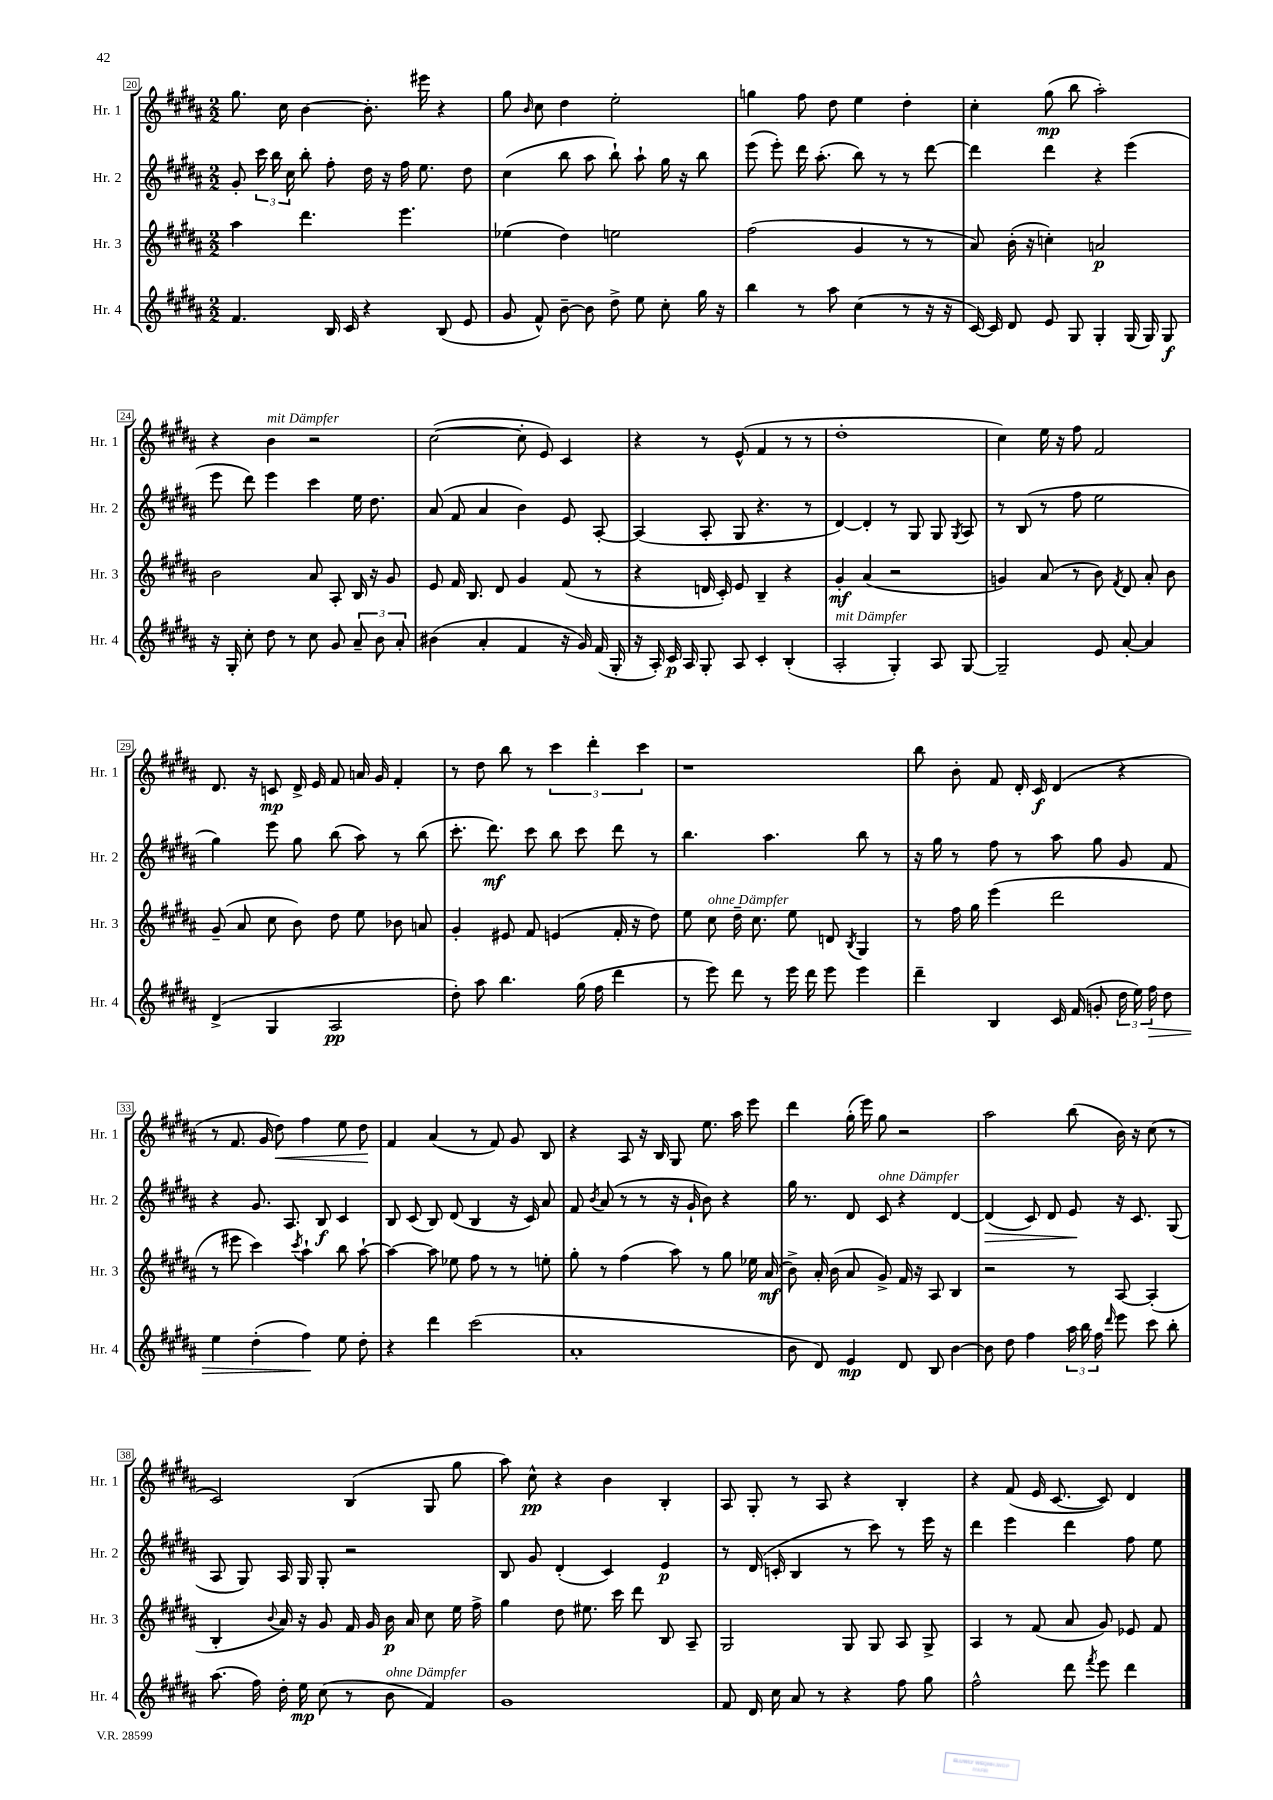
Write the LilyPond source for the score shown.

<<
\new StaffGroup <<
\new Staff = "s0" \with { instrumentName = "Hr. 1" shortInstrumentName = "Hr. 1" } {
    \clef treble \key b \major \numericTimeSignature \time 2/2
    \autoBeamOff gis''8. cis''16 b'4~ b'8.-. eis'''16 r4 |
    gis''8 \grace { b'16 } cis''8 dis''4 e''2-. |
    g''4 fis''8 dis''8 e''4 dis''4-. |
    cis''4-. gis''8\mp( b''8 ais''2-.) |
    r4 b'4^\markup { \italic "mit Dämpfer" } r2 |
    cis''2~( cis''8-. e'8) cis'4 |
    r4 r8 e'8-^( fis'4 r8 r8 |
    dis''1-. |
    cis''4) e''16 r16 fis''8 fis'2 |
    dis'8. r16 c'8\mp dis'16-> e'16 fis'8 a'16 gis'16 fis'4-. |
    r8 dis''8 b''8 r8 \tuplet 3/2 { cis'''4 dis'''4-. cis'''4 } |
    r1 |
    b''8 b'8-. fis'8 dis'16-. cis'16\f dis'4( r4 |
    r8 fis'8. gis'16 dis''8\<) fis''4 e''8 dis''8\! |
    fis'4 ais'4( r8 fis'8) gis'8 b8 |
    r4 ais8 r16 b16 gis8 e''8. ais''16 e'''8 |
    dis'''4 gis''16-.( e'''16) gis''8 r2 |
    ais''2 b''8( b'16) r16 cis''8( r8 |
    cis'2) b4( gis8 gis''8 |
    ais''8) cis''8-^\pp r4 b'4 b4-. |
    ais8 gis8-. r8 ais8 r4 b4-. |
    r4 fis'8( e'16 cis'8.~ cis'8) dis'4 \bar "|." |
}
\new Staff = "s1" \with { instrumentName = "Hr. 2" shortInstrumentName = "Hr. 2" } {
    \clef treble \key b \major \numericTimeSignature \time 2/2
    \autoBeamOff gis'8-. \tuplet 3/2 { cis'''16 b''16 cis''16 } b''8-. fis''8-. dis''16 r16 fis''16 e''8. dis''8 |
    cis''4( b''8 ais''8 b''8-!) ais''8-! gis''16 r16 b''8 |
    e'''8( e'''8-.) dis'''16 ais''8.-.( b''8) r8 r8 dis'''8~ |
    dis'''4 dis'''4 r4 e'''4( |
    e'''8 dis'''8) e'''4 cis'''4 e''16 dis''8. |
    ais'8( fis'8 ais'4 b'4) e'8 ais8~-. |
    ais4( ais8-. gis8 r4. r8 |
    dis'4~) dis'4-. r8 gis8 gis8 \acciaccatura { gis8 } ais8 |
    r8 b8( r8 fis''8 e''2 |
    gis''4) e'''8 gis''8 b''8( ais''8) r8 b''8( |
    cis'''8.-. dis'''8.\mf) cis'''8 b''8 cis'''8 dis'''8 r8 |
    b''4. ais''4. b''8 r8 |
    r16 gis''16 r8 fis''8 r8 ais''8 gis''8 gis'8 fis'8 |
    r4 gis'8. ais8. b8\f cis'4 |
    b8 cis'8( b8) dis'8( b4 r16 cis'16) ais'8 |
    fis'8 \acciaccatura { b'8 } ais'8( r8 r8 r16 gis'16-! b'8) r4 |
    gis''16 r8. dis'8 cis'8^\markup { \italic "ohne Dämpfer" } r4 dis'4~ |
    dis'4\>( cis'8) dis'8 e'8\! r16 cis'8. gis8( |
    ais8 gis8) ais16 gis16 gis8-. r2 |
    b8 gis'8 dis'4-.( cis'4) e'4\p |
    r8 dis'16( c'16-. b4 r8 cis'''8) r8 e'''16 r16 |
    dis'''4 e'''4 dis'''4 fis''8 e''8 \bar "|." |
}
\new Staff = "s2" \with { instrumentName = "Hr. 3" shortInstrumentName = "Hr. 3" } {
    \clef treble \key b \major \numericTimeSignature \time 2/2
    \autoBeamOff ais''4 dis'''4. e'''4. |
    ees''4( dis''4) e''2 |
    fis''2( gis'4 r8 r8 |
    ais'8) b'16-.( r16 c''4-.) a'2\p |
    b'2 ais'8 ais8-. b16 r16 gis'8 |
    e'8 fis'16 b8. dis'8 gis'4 fis'8( r8 |
    r4 d'16 cis'16-.) e'8 b4-- r4 |
    gis'4-.\mf ais'4( r2 |
    g'4) ais'8( r8 b'8) \acciaccatura { fis'8 } dis'8 ais'8-. b'8 |
    gis'8--( ais'8 cis''8 b'8) dis''8 e''8 bes'8 a'8 |
    gis'4-. eis'8 fis'8 e'4( fis'16-. r16 dis''8) |
    e''8 cis''8^\markup { \italic "ohne Dämpfer" } dis''16-- cis''8. e''8 d'8 \acciaccatura { b8 } gis4 |
    r8 fis''16 gis''16 e'''4( dis'''2 |
    r8 eis'''8 cis'''4) \acciaccatura { cis'''8 } ais''4-! b''8 ais''8~-! |
    ais''4~ ais''8 ees''8 fis''8 r8 r8 e''8-. |
    gis''8-. r8 fis''4( ais''8) r8 gis''8 ees''16 ais'16\mf( |
    b'8->) ais'16-. b'16( ais'8 gis'8->) fis'16 r16 ais8 b4 |
    r2 r8 ais8~ ais4-.( |
    b4-. \appoggiatura { b'8 } ais'16) r16 gis'8 fis'16 gis'16 b'16\p ais'16 cis''8 e''16 fis''16-> |
    gis''4 dis''8 eis''8. cis'''16 dis'''8 b8 ais8-- |
    gis2 gis8 gis8 ais8 gis8-> |
    ais4 r8 fis'8( ais'8 gis'8) ees'8 fis'8 \bar "|." |
}
\new Staff = "s3" \with { instrumentName = "Hr. 4" shortInstrumentName = "Hr. 4" } {
    \clef treble \key b \major \numericTimeSignature \time 2/2
    \autoBeamOff fis'4. b16 cis'16 r4 b8( e'8 |
    gis'8 fis'8-^) b'8~-- b'8 dis''8-> e''8 cis''8-. gis''16 r16 |
    b''4 r8 ais''8 cis''4( r8 r16 r16 |
    cis'16~) cis'16 dis'8 e'8 gis8 gis4-. gis16( gis16) gis8\f |
    r16 gis16-. cis''8-. dis''8 r8 cis''8 gis'8 \tuplet 3/2 { ais'8-- b'8 ais'8-. } |
    bis'4( ais'4-. fis'4 r16 gis'16) fis'16( gis16-. |
    r16 ais16-.) cis'16\p ais16 gis8-. ais8 cis'4-. b4-.( |
    ais2-.^\markup { \italic "mit Dämpfer" } gis4-.) ais8 gis8~ |
    gis2-- e'8 ais'8~-. ais'4 |
    dis'4->( gis4 ais2\pp |
    dis''8-.) ais''8 b''4. gis''16( fis''16 dis'''4 |
    r8 e'''8) dis'''8 r8 e'''16 dis'''16 e'''8 e'''4 |
    dis'''4-- b4 cis'16 fis'16( g'8-. \tuplet 3/2 { dis''16 e''16) fis''16\> } dis''8 |
    e''4 dis''4-.( fis''4\!) e''8 dis''8-. |
    r4 dis'''4 cis'''2( |
    ais'1-. |
    b'8 dis'8) e'4\mp dis'8 b8 b'4~ |
    b'8 dis''8 fis''4 \tuplet 3/2 { ais''16 b''16 fis''16 } \grace { dis'''16 } e'''8 cis'''8 b''8-. |
    ais''8.( fis''16) dis''16-. e''16\mp cis''8( r8 b'8^\markup { \italic "ohne Dämpfer" } fis'4) |
    gis'1 |
    fis'8 dis'16 cis''16 ais'8 r8 r4 fis''8 gis''8 |
    fis''2-^ dis'''8 \acciaccatura { fis'''8 } e'''8 dis'''4 \bar "|." |
}
>>
>>
\layout { \context { \Score currentBarNumber = #20 \override BarNumber.stencil = #(make-stencil-boxer 0.1 0.3 ly:text-interface::print) } }
